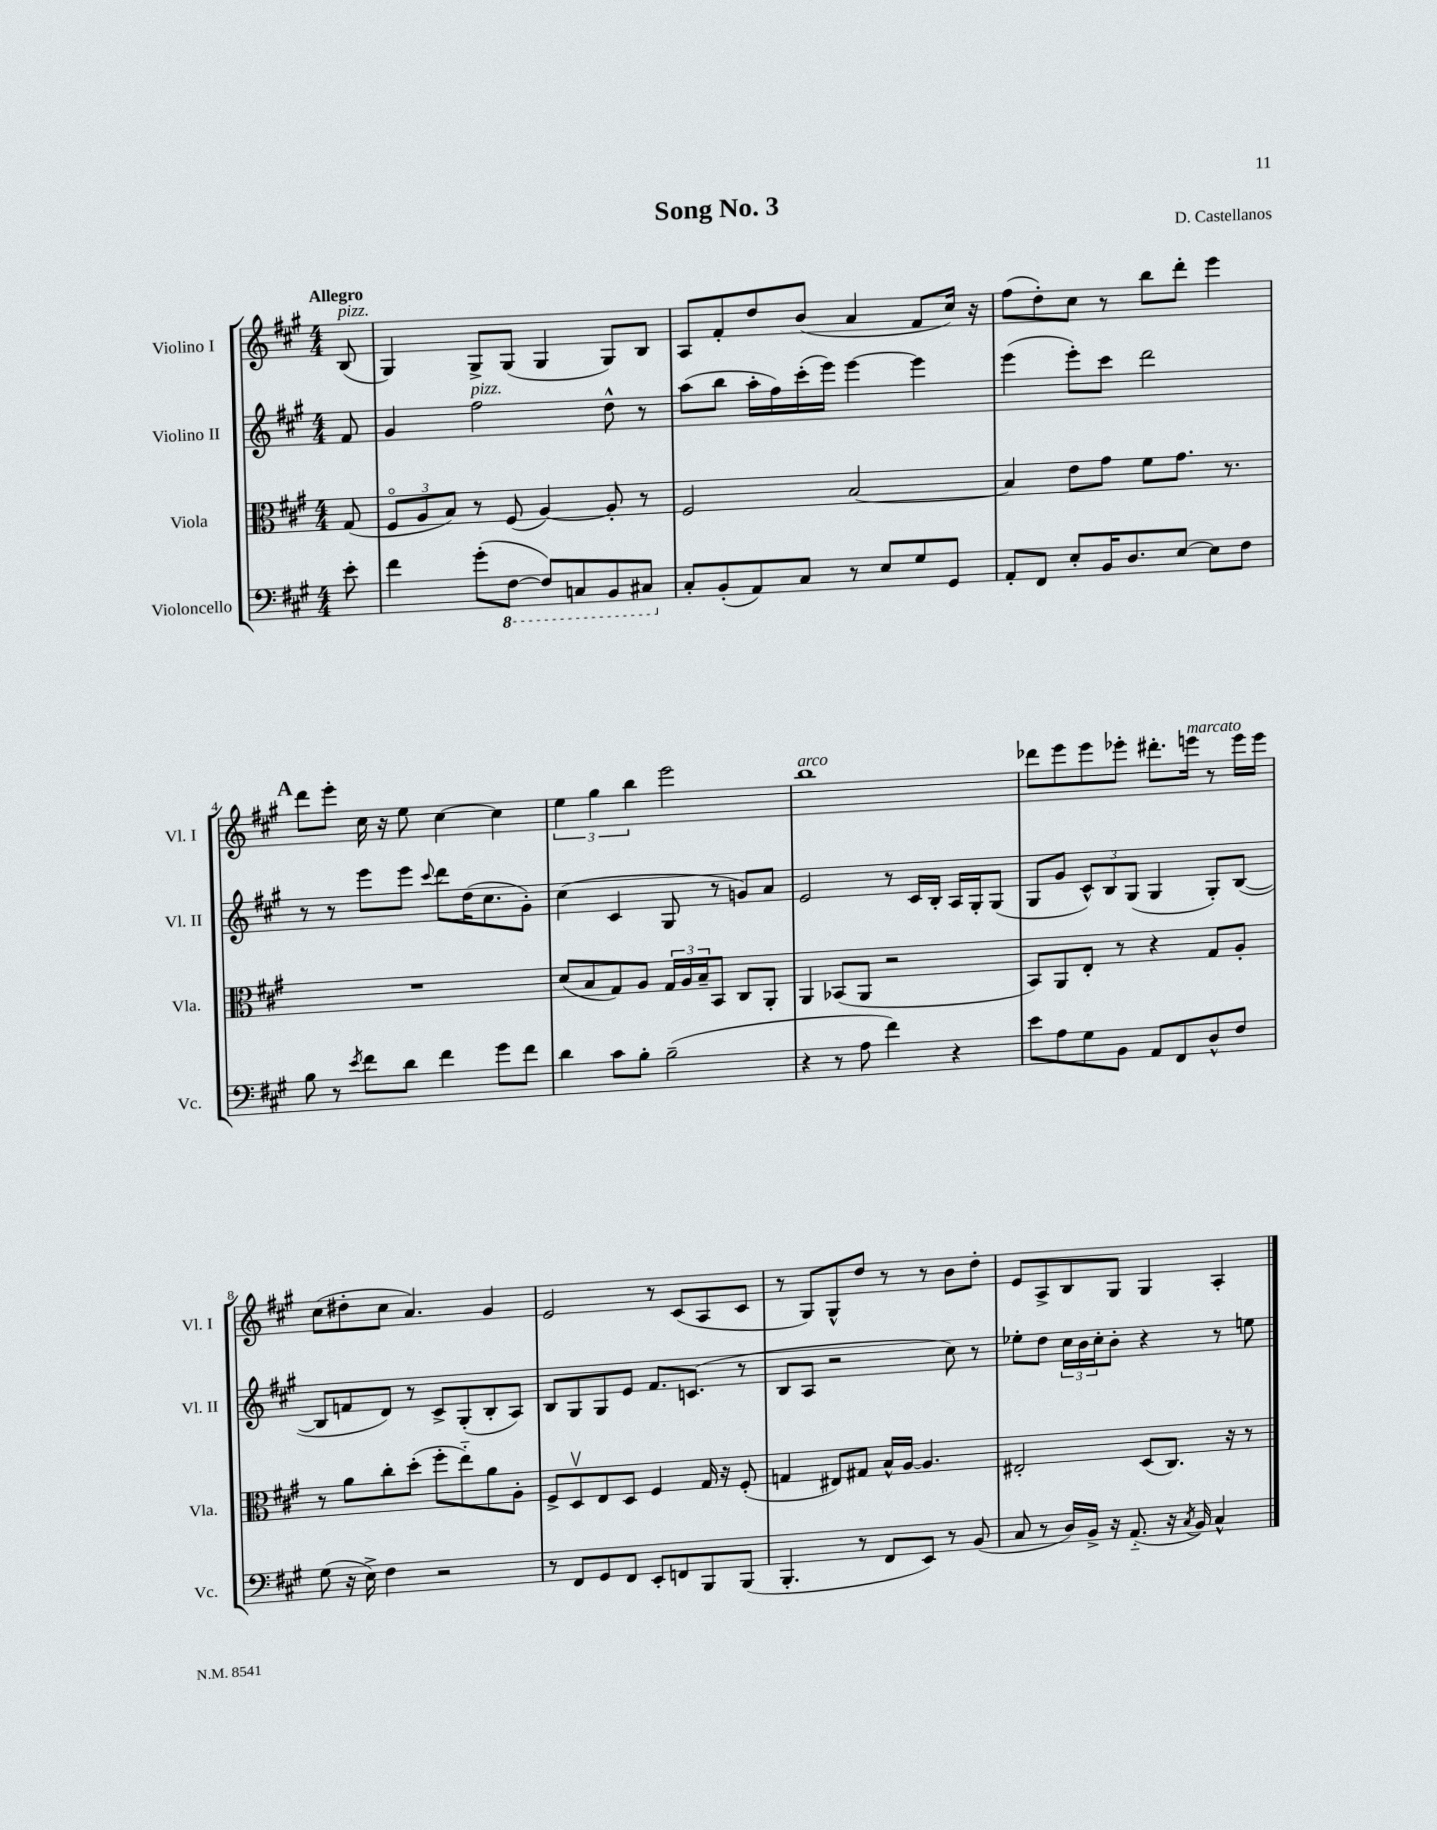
\header { title = "Song No. 3" composer = "D. Castellanos" }
<<
\new StaffGroup <<
\new Staff = "s0" \with { instrumentName = "Violino I" shortInstrumentName = "Vl. I" } {
    \clef treble \key a \major \numericTimeSignature \time 4/4 \partial 8 \tempo "Allegro"
    b8^\markup { \italic "pizz." }( |
    gis4) gis8-> gis8( gis4 gis8) b8 |
    a8 fis'8-. d''8 b'8( a'4 fis'8 cis''16) r16 |
    fis''8( d''8-.) cis''8 r8 b''8 d'''8-. e'''4 |
    \mark \markup { \bold "A" } d'''8 e'''8-. cis''16 r16 e''8 cis''4~ cis''4 |
    \tuplet 3/2 { e''4 gis''4 b''4 } e'''2 |
    b''1^\markup { \italic "arco" } |
    des'''8 e'''8 e'''8 ees'''8-. dis'''8.-. e'''16^\markup { \italic "marcato" } r8 e'''16 e'''16 |
    cis''8( dis''8-. cis''8 a'4.) gis'4 |
    e'2 r8 cis'8( a8 cis'8 |
    r8 gis8) gis8-^ d''8 r8 r8 b'8 d''8-. |
    e'8 a8-> b8 gis8 gis4 a4-. \bar "|." |
}
\new Staff = "s1" \with { instrumentName = "Violino II" shortInstrumentName = "Vl. II" } {
    \clef treble \key a \major \numericTimeSignature \time 4/4 \partial 8
    fis'8 |
    gis'4 fis''2^\markup { \italic "pizz." } d''8-^ r8 |
    a''8( b''8 a''16-. fis''16) cis'''16-.( e'''16) e'''4~ e'''4 |
    e'''4( e'''8-.) cis'''8 d'''2 |
    \mark \markup { \bold "A" } r8 r8 e'''8 e'''8 \appoggiatura { cis'''8 } d'''8 d''16( cis''8. gis'8-.) |
    cis''4( cis'4 gis8 r8 g'8) a'8 |
    e'2 r8 cis'16 b16-. a16 gis16-. gis8( |
    gis8 gis'8 \tuplet 3/2 { cis'8-^) b8 gis8( } gis4 gis8-.) b8~( |
    b8 f'8 d'8) r8 cis'8-> gis8-.( b8-. a8) |
    b8 gis8 gis8 e'8 fis'8. c'8.( r8 |
    b8 a8 r2 cis''8) r8 |
    ees''8-. d''8 \tuplet 3/2 { cis''16 b'16 cis''16-. } b'8-. r4 r8 e''8 \bar "|." |
}
\new Staff = "s2" \with { instrumentName = "Viola" shortInstrumentName = "Vla." } {
    \clef alto \key a \major \numericTimeSignature \time 4/4 \partial 8
    gis8( |
    \tuplet 3/2 { fis8\flageolet a8 b8) } r8 fis8( a4~) a8-. r8 |
    fis2 b2~ |
    b4 e'8 gis'8 fis'8 gis'8. r8. |
    \mark \markup { \bold "A" } R1 |
    d'8( b8 gis8) a8 \tuplet 3/2 { gis16 a16 b16-- } b,8 cis8 a,8-. |
    a,4 bes,8( a,8 r2 |
    b,8) a,8 e8-. r8 r4 gis8 a8-. |
    r8 a'8 cis''8-. d''8-.( fis''8-. e''8-_) a'8 a8-. |
    fis8-> d8\upbow e8 d8 fis4 gis16 r16 fis8-.( |
    g4 eis8) gis8 b16-^ a16~ a4. |
    eis2-. d8( cis8.) r16 r8 \bar "|." |
}
\new Staff = "s3" \with { instrumentName = "Violoncello" shortInstrumentName = "Vc." } {
    \clef bass \key a \major \numericTimeSignature \time 4/4 \partial 8
    e'8-. |
    fis'4 gis'8-.( \ottava #-1 fis,8~ fis,8) c,8 b,,8 cis,8 \ottava #0 |
    cis8-. b,8-.( a,8) cis8 r8 e8 gis8 gis,8 |
    a,8-. fis,8 e8-. b,16 d8. e8~ e8 fis8 |
    \mark \markup { \bold "A" } b8 r8 \acciaccatura { e'8 } fis'8 d'8 fis'4 gis'8 fis'8 |
    d'4 cis'8 b8-. b2--( |
    r4 r8 a8 fis'4) r4 |
    e'8 a8 gis8 b,8 a,8 fis,8 d8-^ fis8 |
    gis8( r16 e16->) fis4 r2 |
    r8 fis,8 gis,8 fis,8 e,8-. f,8 b,,8 b,,8( |
    b,,4.-. r8 fis,8 e,8) r8 b,8( |
    cis8 r8 d16) b,16-> r16 a,8.-_( r16 \acciaccatura { cis8 } b,16) cis4-^ \bar "|." |
}
>>
>>
